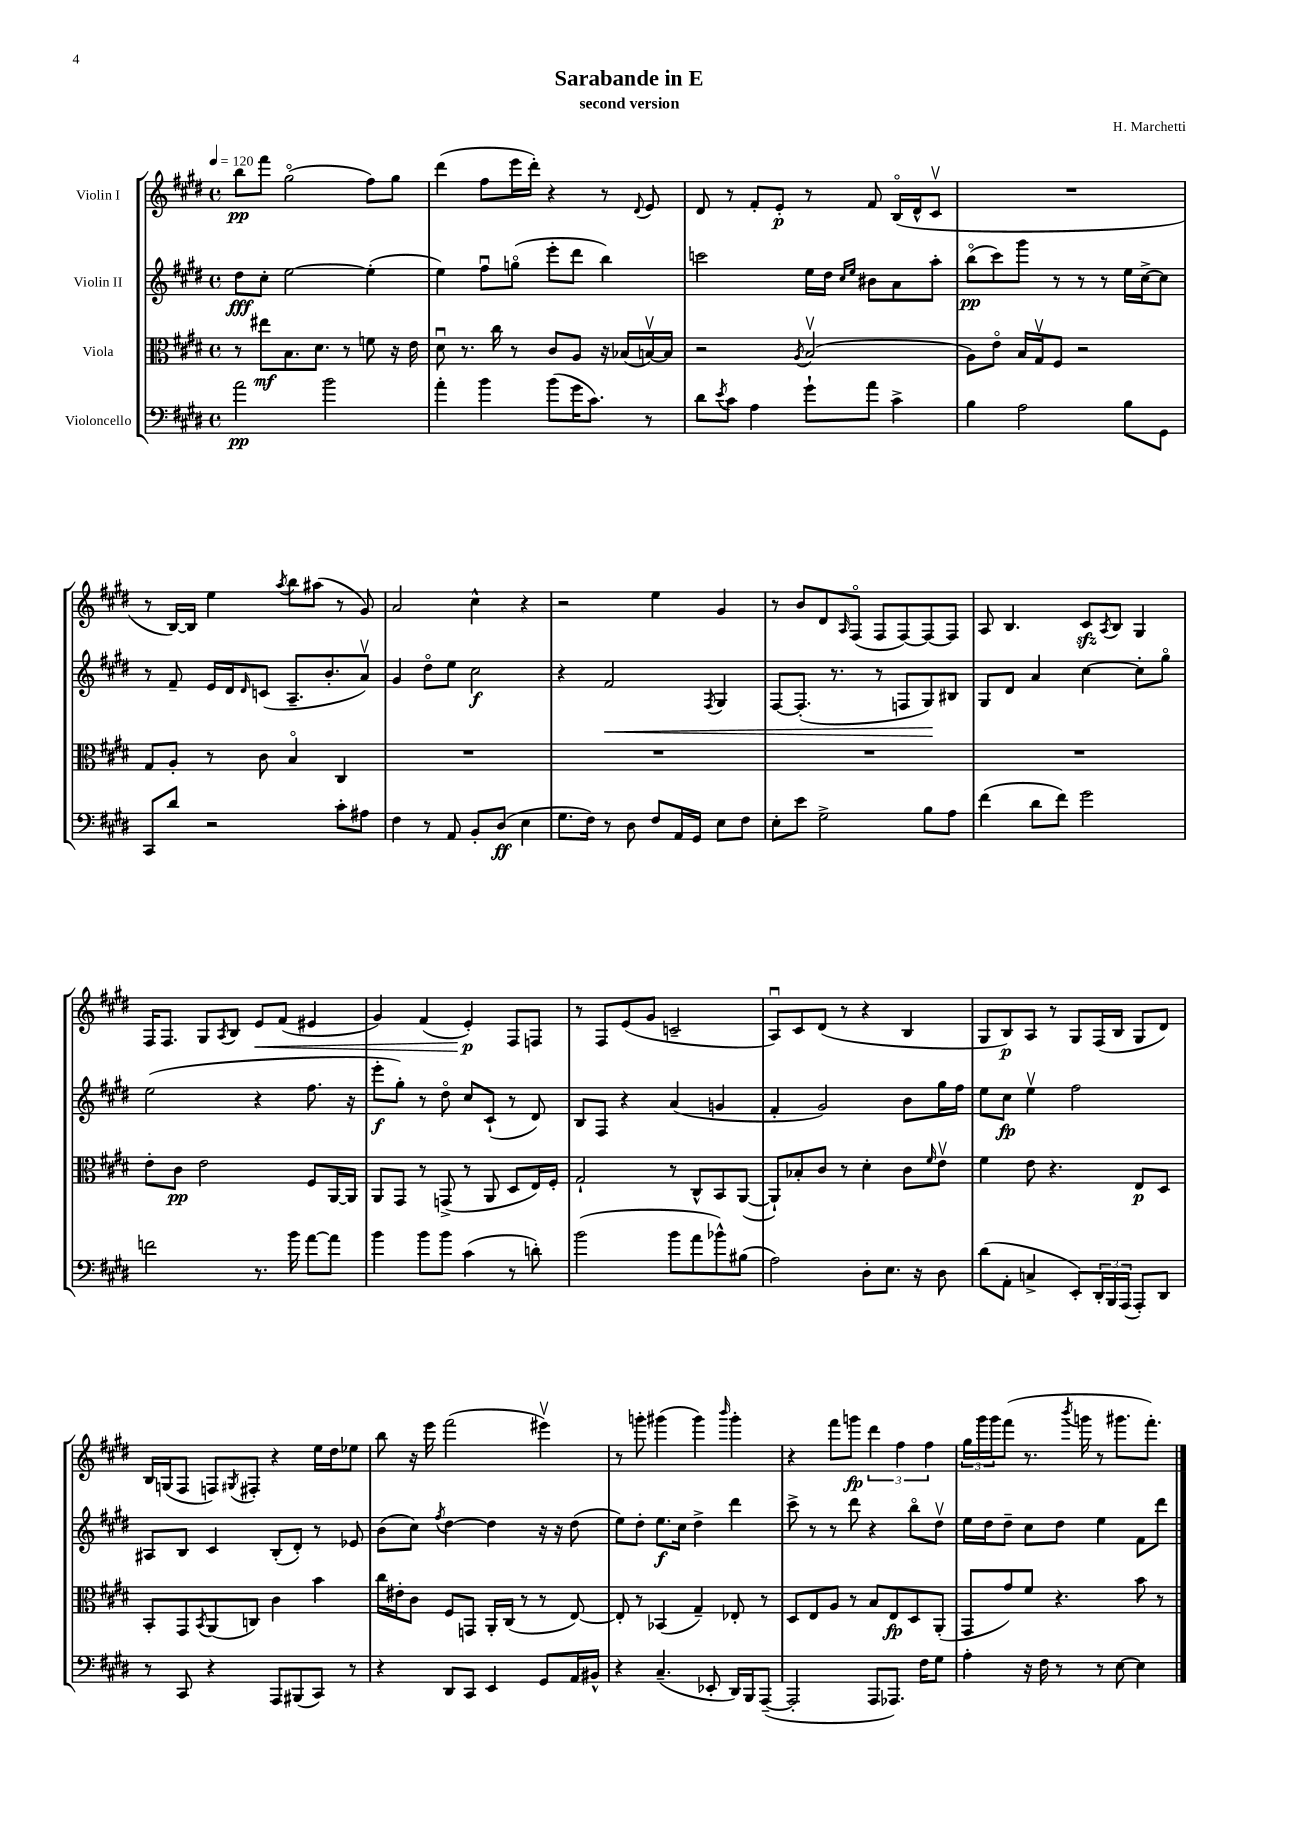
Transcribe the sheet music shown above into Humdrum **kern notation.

**kern	**kern	**kern	**kern
*staff4	*staff3	*staff2	*staff1
*clefF4	*clefC3	*clefG2	*clefG2
*k[f#c#g#d#]	*k[f#c#g#d#]	*k[f#c#g#d#]	*k[f#c#g#d#]
*M4/4	*M4/4	*M4/4	*M4/4
*met(c)	*met(c)	*met(c)	*met(c)
*MM120	*MM120	*MM120	*MM120
2a	8r	8dd#	8bb
.	8ee#	8cc#'	8fff#
.	8.B	[2ee	(2gg#o
.	8.d#	.	.
2b	.	.	.
.	8r	.	.
.	8f	(4ee']	8ff#)
.	16r	.	8gg#
.	16e	.	.
=	=	=	=
4a'	8d#u	4ee)	(4ddd#
.	8.r	.	.
4b	.	8ff#u	8ff#
.	16cc#	.	.
.	8r	(8ggo	16eee
.	.	.	16ddd#')
(8b	8c#	8eee'	4r
16g#	8A	8ddd#	.
8.c#)	.	.	.
.	16r	4bb)	8r
.	(16B-	.	.
.	.	.	8qqd#
8r	[16Bv)	.	8e
.	16B]	.	.
=	=	=	=
8d#	2r	2ccc	8d#
8qe	.	.	.
8c#	.	.	8r
4A	.	.	8f#'
.	.	.	8e'
.	8qA	.	.
8g#`	(2Bv	16ee	8r
.	.	16dd#	.
.	.	16qqcc#	.
.	.	16qqee	.
8a	.	8b#	8f#
4c#^	.	8a	(16Bo
.	.	.	16d#^^
.	.	8aa'	8c#v
=	=	=	=
4B	8A)	(8bbo	1r
.	8eo	8ccc#)	.
2A	16B	8ggg#	.
.	16G#v	.	.
.	8F#	8r	.
.	2r	8r	.
.	.	8r	.
8B	.	16ee	.
.	.	[16cc#^	.
8GG#	.	8cc#]	.
=	=	=	=
8CC#	8G#	8r	8r
8d#	8A'	8f#~	[16B)
.	.	.	16B]
2r	8r	16e	4ee
.	.	16d#	.
.	.	16qqd#	.
.	8c#	(8c	.
.	.	.	8qaa
.	4Bo	8.A~	8bb
.	.	.	(8aa#
.	.	8.b'	.
8c#'	4C#	.	8r
8A#	.	8av)	8g#)
=	=	=	=
4F#	1r	4g#	2a
8r	.	8dd#o	.
8AA	.	8ee	.
8BB'	.	2cc#	4cc#^^
(8D#	.	.	.
4E	.	.	4r
=	=	=	=
8.G#	1r	4r	2r
16F#)	.	.	.
8r	.	2f#	.
8D#	.	.	.
8F#	.	.	4ee
16AA	.	.	.
16GG#	.	.	.
.	.	8qF#	.
8E	.	4G#	4g#
8F#	.	.	.
=	=	=	=
8E'	1r	[8F#	8r
8e	.	(8.F#']	8b
2G#^	.	.	8d#
.	.	8.r	.
.	.	.	16qqA
.	.	.	(8F#o
.	.	8r	8F#
.	.	8F	[8F#)
8B	.	8G#)	8F#_
8A	.	8B#	8F#]
=	=	=	=
(4f#	1r	8G#	8A
.	.	8d#	4.B
8d#	.	4a	.
8f#)	.	.	.
2g#	.	[4cc#	8c#
.	.	.	8qA
.	.	.	8B
.	.	8cc#']	4G#
.	.	8gg#o	.
=	=	=	=
2f	8e'	(2ee	16F#
.	.	.	8.F#
.	8c#	.	.
.	2e	.	8G#
.	.	.	8qA
.	.	.	8B
8.r	.	4r	8e
.	.	.	(8f#
16b	.	.	.
[8a	8F#	8.ff#	4e#
8a]	[16AA	.	.
.	16AA]	16r	.
=	=	=	=
4b	8AA	8eee'	4g#)
.	8GG#	8gg#')	.
8b	8r	8r	(4f#
8b	(8GG^	8dd#o	.
(4c#	8r	8cc#	4e')
.	8AA	(8c#`	.
8r	8D#	8r	8F#
8d')	16E)	8d#)	8F
.	16F#'	.	.
=	=	=	=
(2b	2G#`	8B	8r
.	.	8F#	8F#
.	.	4r	(8e
.	.	.	8g#
8b	8r	(4a	2c~
8a	8C#^^	.	.
8b-^^)	8BB	4g	.
(8B#	([8AA	.	.
=	=	=	=
2A)	8AA`])	4f#'	8Au)
.	8B-'	.	8c#
.	8c#	2g#)	(8d#
.	8r	.	8r
8D#'	4d#'	.	4r
8.E	.	.	.
.	8c#	8b	4B
16r	.	.	.
.	16qqf#	.	.
8D#	8ev	16gg#	.
.	.	16ff#	.
=	=	=	=
(8d#	4f#	8ee	8G#
8AA'	.	8cc#	8B)
4C^	8e	4eev	8A
.	4.r	.	8r
8EE')	.	2ff#	8G#
24DD#'	.	.	(16F#
24BBB	.	.	.
.	.	.	16B
(24AAA	.	.	.
8AAA')	8E	.	8G#
8DD#	8D#	.	8d#)
=	=	=	=
8r	8BB'	8A#	16B
.	.	.	(16G
8CC#	8GG#	8B	8F#
.	8qBB	.	.
4r	(8AA	4c#	8F)
.	.	.	8qG#
.	8C)	.	8F#'
8AAA	4c#	(8B'	4r
(8BBB#	.	8d#')	.
8CC#)	4b	8r	16ee
.	.	.	16dd#
8r	.	8e-	8ee-
=	=	=	=
4r	16cc#	(8b	8bb
.	16e#'	.	.
.	8c#	8cc#)	16r
.	.	.	16eee
.	.	8qff#	.
8DD#	8F#	[4dd#	(2fff#
8CC#	8GG	.	.
4EE	16AA'	4dd#]	.
.	(16C#	.	.
.	8r	.	.
8GG#	8r	16r	4eee#v)
.	.	16r	.
16AA	[8E)	(8dd#	.
16BB#^^	.	.	.
=	=	=	=
4r	8E']	8ee)	8r
.	8r	8dd#'	8ggg'
(4.C#~	(4BB-	8.ee	(4ggg#
.	.	16cc#	.
.	4G#~)	4dd#^	4ggg#)
8EE-'	.	.	.
.	.	.	16qqbbb
16DD#)	8E-'	4ddd#	4ggg#'
16BBB	.	.	.
([8AAA~	8r	.	.
=	=	=	=
2AAA']	8D#	8ccc#^	4r
.	8E	8r	.
.	8A	8r	8fff#
.	8r	8ddd#	8ggg
8AAA	8B	4r	6ddd#
8.AAA-)	8E	.	.
.	.	.	6ff#
.	8D#	8bbo	.
16F#	.	.	.
.	.	.	6ff#
8G#	(8AA'	8dd#v	.
=	=	=	=
4A'	8GG#	16ee	24gg#
.	.	.	24ggg#
.	.	16dd#	.
.	.	.	24ggg#
.	8g#)	8dd#~	(8fff#
16r	8f#	8cc#	8.r
16F#	.	.	.
8r	4.r	8dd#	.
.	.	.	8qbbb
.	.	.	16ggg
8r	.	4ee	8r
[8E	.	.	8.ggg#
4E]	8b	8f#	.
.	.	.	8.fff#')
.	8r	8ddd#	.
==	==	==	==
*-	*-	*-	*-
